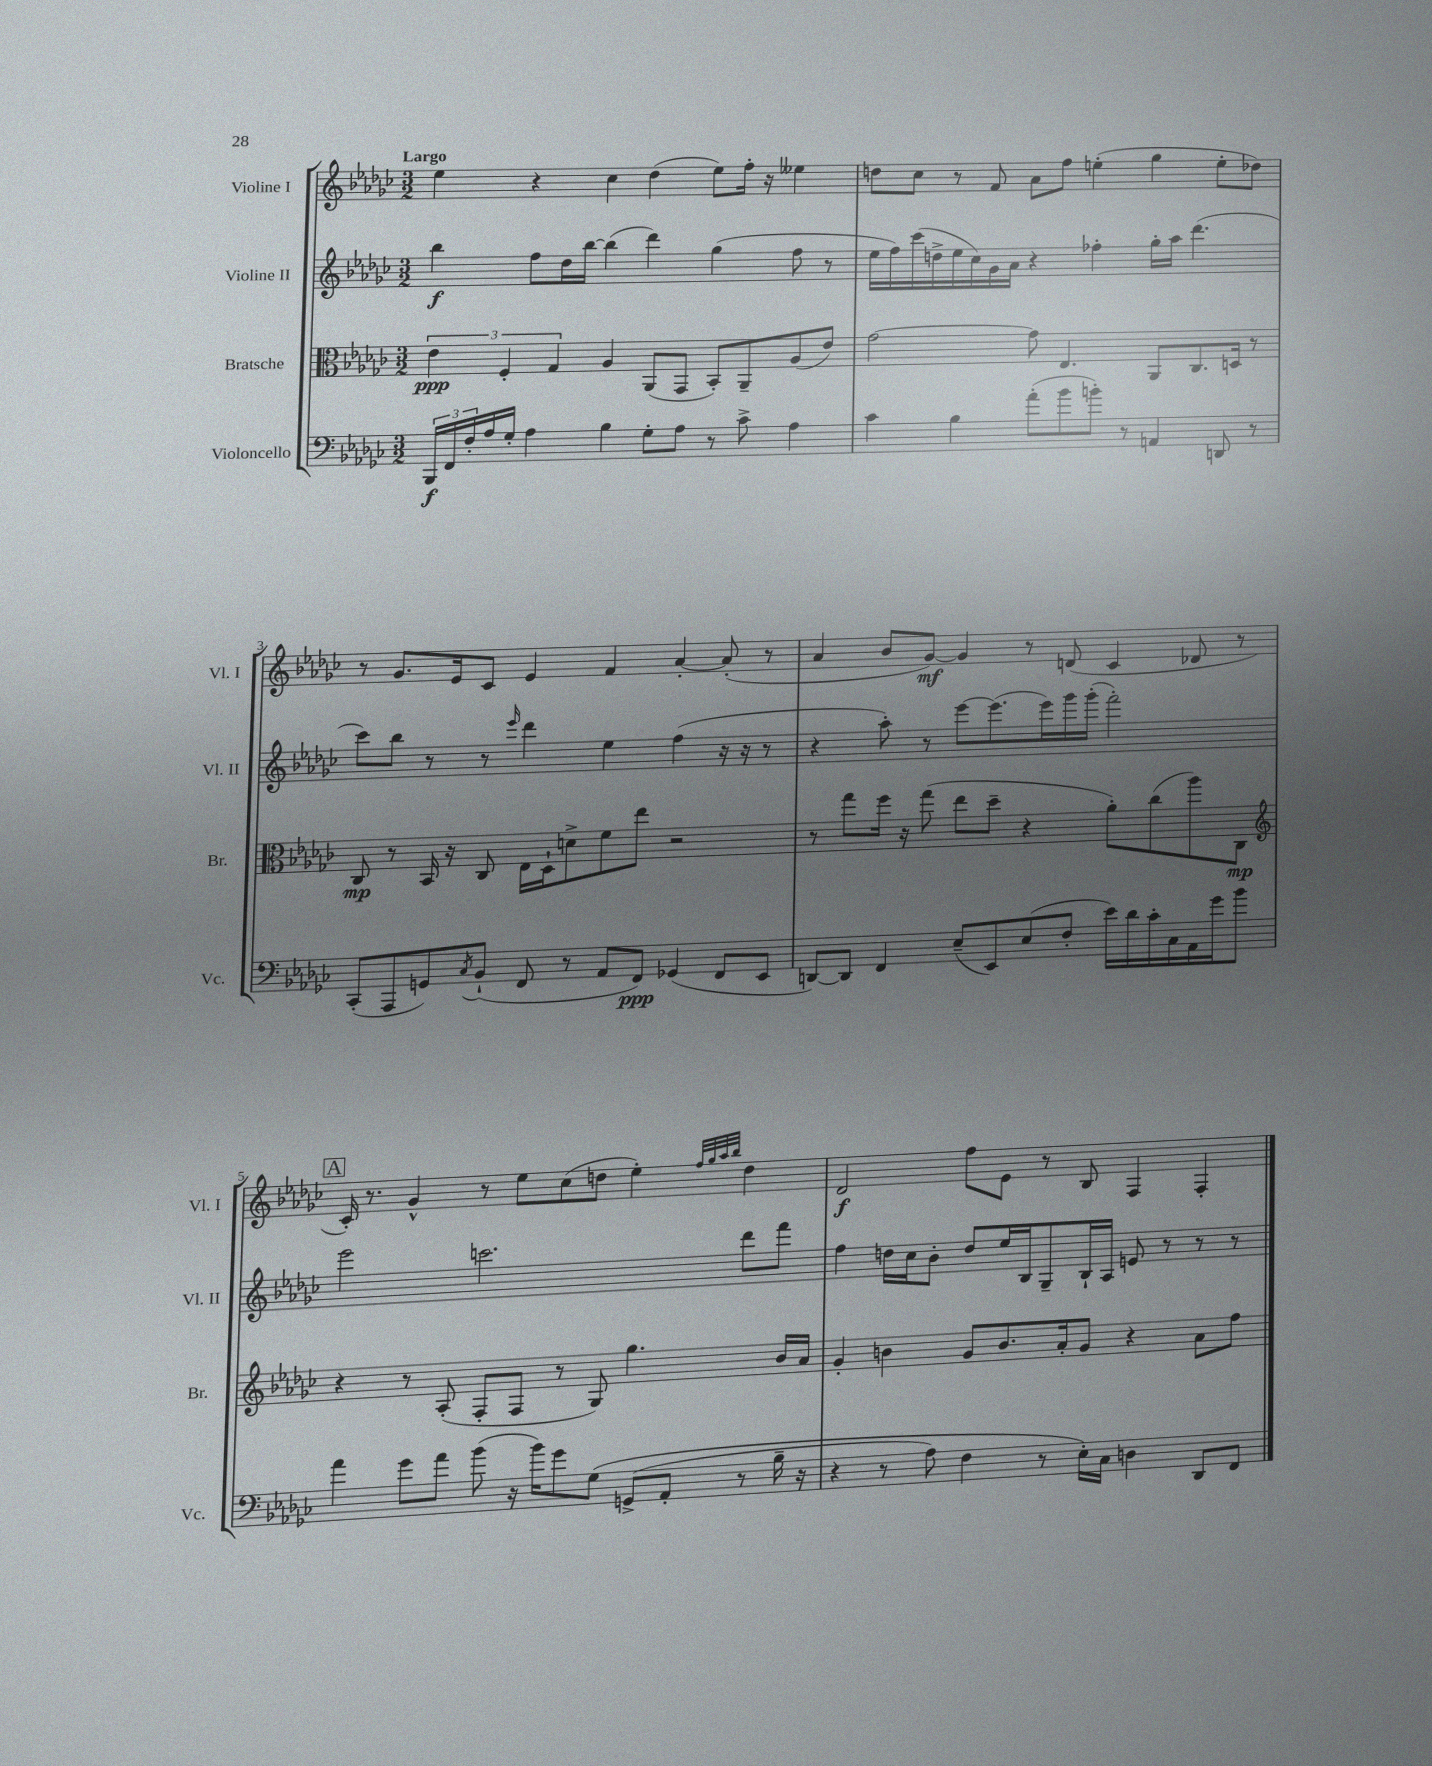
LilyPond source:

<<
\new StaffGroup <<
\new Staff = "s0" \with { instrumentName = "Violine I" shortInstrumentName = "Vl. I" } {
    \clef treble \key ges \major \numericTimeSignature \time 3/2 \tempo "Largo"
    ees''4 r4 ces''4 des''4( ees''8) f''16-. r16 eeses''4 |
    d''8 ces''8 r8 f'8 aes'8 f''8 e''4-.( ges''4 e''8-. des''8) |
    r8 ges'8. ees'16 ces'8 ees'4 f'4 aes'4~-. aes'8-.( r8 |
    aes'4 bes'8 ges'8~\mf) ges'4 r8 d'8( ces'4 des'8 r8 |
    \mark \markup { \box "A" } ces'16-.) r8. ges'4-^ r8 ees''8 ces''8( d''8 ees''4-.) \grace { f''32 ges''32 aes''32 bes''32 } d''4 |
    des'2\f f''8 ees'8 r8 bes8 f4 f4-. \bar "|." |
}
\new Staff = "s1" \with { instrumentName = "Violine II" shortInstrumentName = "Vl. II" } {
    \clef treble \key ges \major \numericTimeSignature \time 3/2
    bes''4\f f''8 des''16 bes''16~ bes''4( des'''4) ges''4( f''8 r8 |
    ees''16 f''16) ces'''16( d''16-> ees''16 ces''16) ges'16 aes'16 r4 fes''4-. ges''16-. aes''16 des'''4.( |
    ces'''8) bes''8 r8 r8 \grace { ees'''16 } des'''4 ees''4 f''4( r16 r16 r8 |
    r4 aes''8-.) r8 ees'''8~ ees'''8.( ees'''16) ges'''16 ges'''16-.( f'''2-.) |
    \mark \markup { \box "A" } ees'''2 c'''2. des'''8 f'''8 |
    f''4 d''16 ces''16 bes'8-. d''8 ees''16 bes16 ges8-- bes16-! aes16 e'8 r8 r8 r8 \bar "|." |
}
\new Staff = "s2" \with { instrumentName = "Bratsche" shortInstrumentName = "Br." } {
    \clef alto \key ges \major \numericTimeSignature \time 3/2
    \tuplet 3/2 { ees'4\ppp f4-. ges4 } aes4 aes,8( ges,8 bes,8-.) aes,8-- aes8( ees'8) |
    ges'2~ ges'8 ees4. aes,8 ces8. d16 r8 |
    ces8\mp r8 bes,16 r16 ces8 ees16 des16-! d'8-> f'8 ees''8 r2 |
    r8 ges''8 f''16 r16 ges''8( ees''8 des''8-- r4 aes'8-.) ces''8( aes''8) ces8\mp |
    \mark \markup { \box "A" } \clef treble r4 r8 aes8-.( f8-. f8 r8 ges8) ges''4. bes'16 aes'16 |
    ges'4-. b'4 ges'8 b'8. aes'16-. ges'8 r4 aes'8 f''8 \bar "|." |
}
\new Staff = "s3" \with { instrumentName = "Violoncello" shortInstrumentName = "Vc." } {
    \clef bass \key ges \major \numericTimeSignature \time 3/2
    \tuplet 3/2 { bes,,16\f f,16 f16-. } aes16 ges16-. aes4 bes4 ges8-. aes8 r8 ces'8-> aes4 |
    ces'4 bes4 aes'8-.( bes'8 b'8-.) r8 a,4 d,8 r8 |
    ces,8-.( aes,,8 g,8) \acciaccatura { ces8 } bes,8-!( f,8 r8 aes,8 f,8\ppp) ges,4( f,8 ees,8 |
    d,8~) d,8 f,4 ees8--( ees,8) ees8( f8-. ees'16) des'16 ces'16-. ces16 aes,16 ges'16 bes'8 |
    \mark \markup { \box "A" } aes'4 ges'8 aes'8 bes'8( r16 bes'16) ges'8 ges8\( g,8->( aes,8-. r8 bes16-- r16 |
    r4 r8 aes8) f4 r8 ees16-.\) ces16 d4 des,8 f,8 \bar "|." |
}
>>
>>
